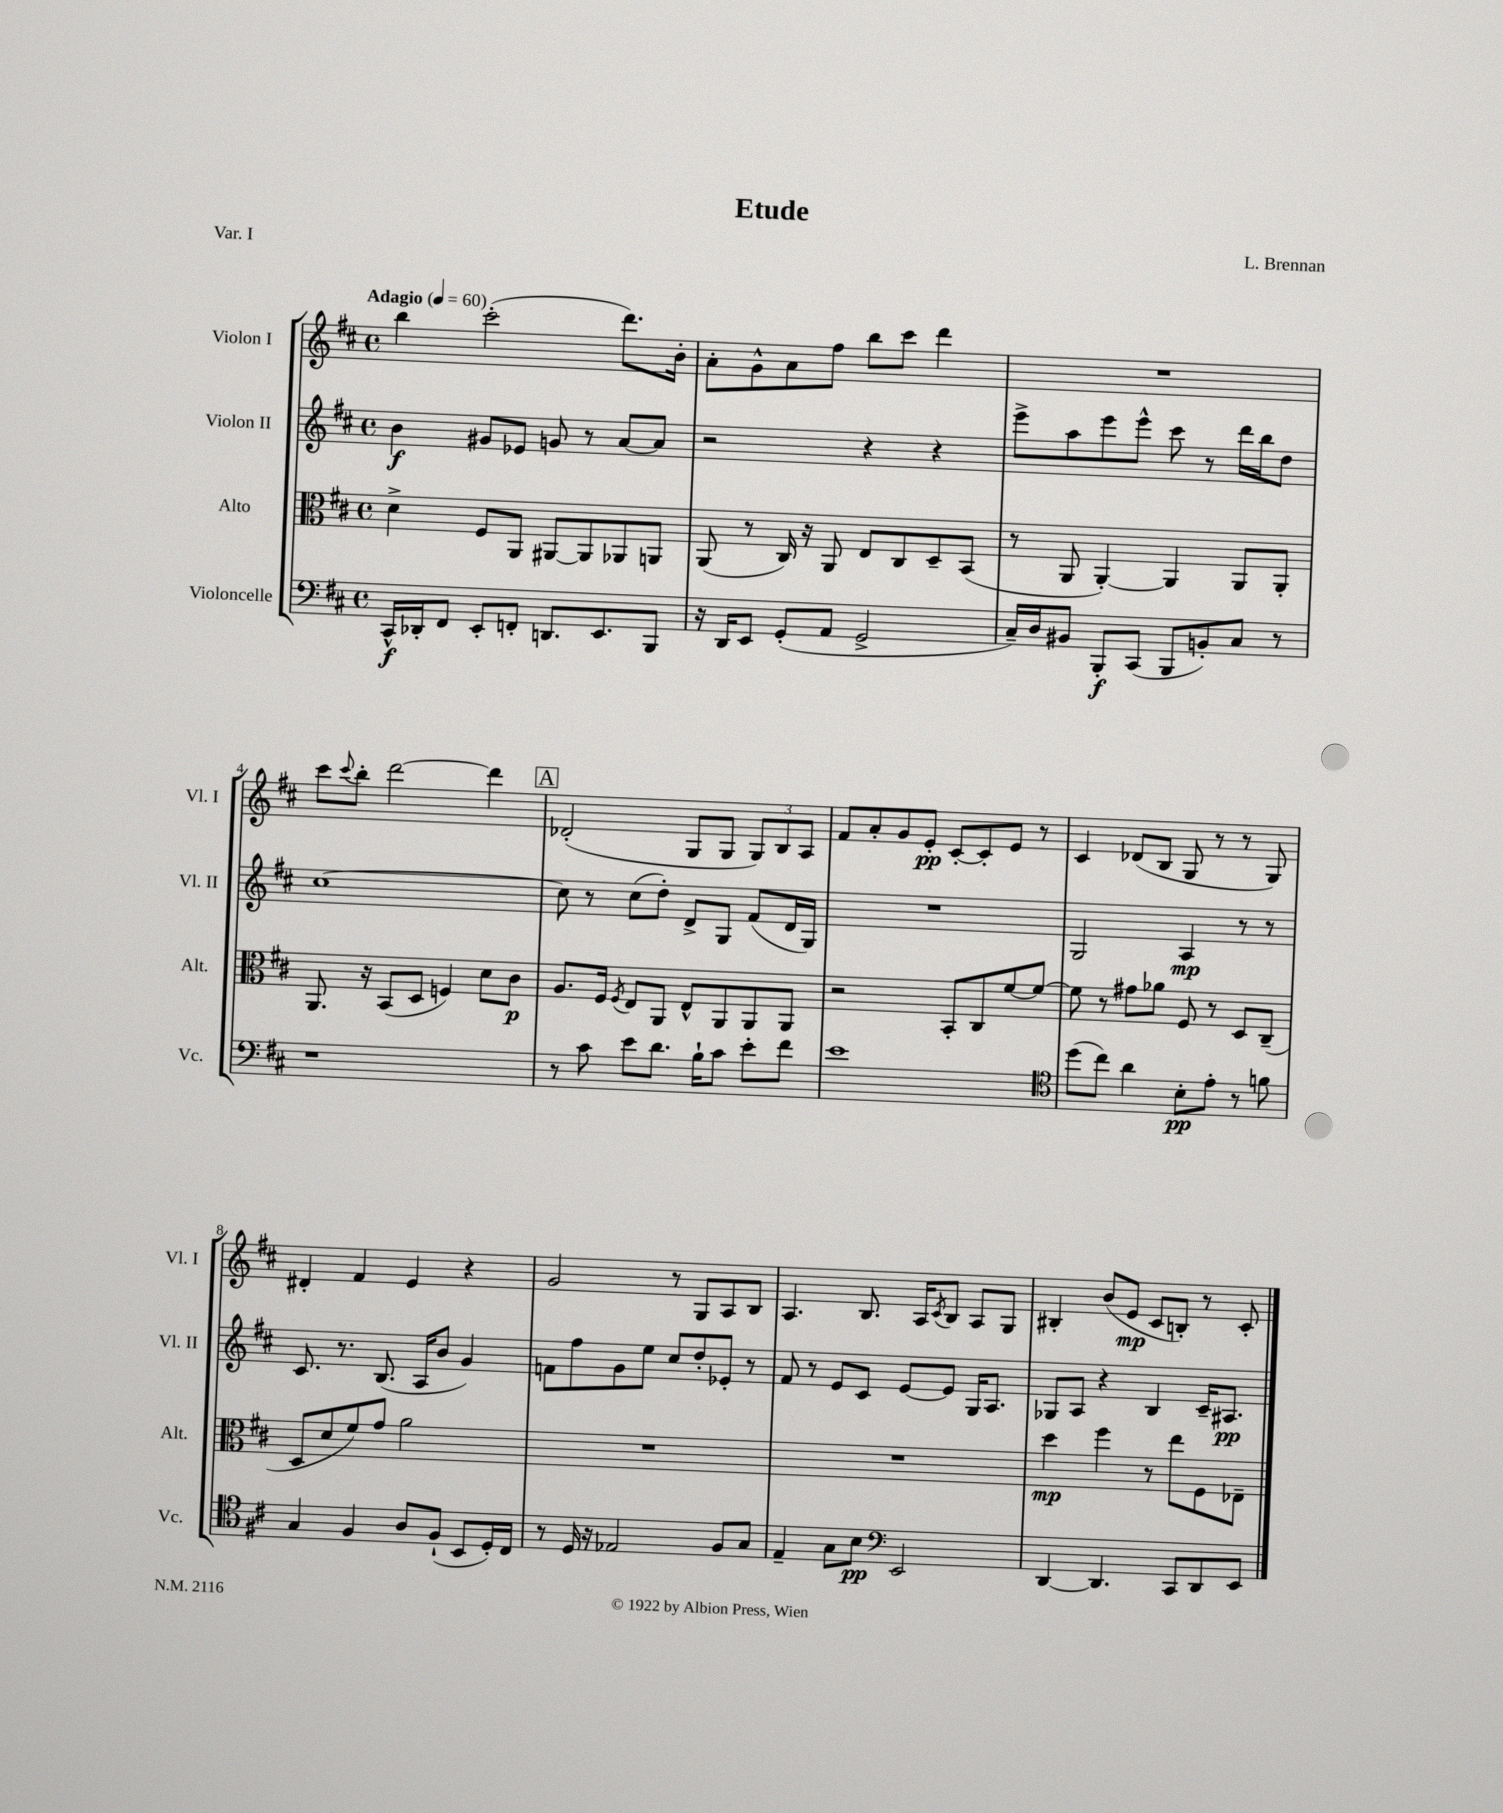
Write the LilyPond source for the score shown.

\header { title = "Etude" composer = "L. Brennan" piece = "Var. I" }
<<
\new StaffGroup <<
\new Staff = "s0" \with { instrumentName = "Violon I" shortInstrumentName = "Vl. I" } {
    \clef treble \key d \major \defaultTimeSignature \time 4/4 \tempo "Adagio" 4 = 60
    b''4 cis'''2-.( d'''8.) b'16-. |
    a'8-. g'8-^ a'8 fis''8 b''8 cis'''8 d'''4 |
    R1 |
    cis'''8 \appoggiatura { cis'''8 } b''8-. d'''2~ d'''4 |
    \mark \markup { \box "A" } des'2-.( g8 g8 \tuplet 3/2 { g8) b8 a8 } |
    fis'8 a'8-. g'8 e'8-.\pp cis'8~-. cis'8-. e'8 r8 |
    cis'4 des'8( b8 g8 r8 r8 g8) |
    dis'4-. fis'4 e'4 r4 |
    g'2 r8 g8 a8 b8 |
    a4. b8. a16 \acciaccatura { cis'8 } b8 a8 g8 |
    bis4-. b'8( e'8\mp cis'8 b8-.) r8 cis'8-. \bar "|." |
}
\new Staff = "s1" \with { instrumentName = "Violon II" shortInstrumentName = "Vl. II" } {
    \clef treble \key d \major \defaultTimeSignature \time 4/4
    b'4\f gis'8 ees'8 g'8 r8 a'8~ a'8 |
    r2 r4 r4 |
    e'''8-> a''8 e'''8 e'''8-^ cis'''8 r8 d'''16 b''16 d''8 |
    cis''1~ |
    \mark \markup { \box "A" } cis''8 r8 cis''8( d''8-.) d'8-> g8 fis'8( d'16 g16) |
    R1 |
    g2 a4\mp r8 r8 |
    cis'8. r8. b8.( a16 b'8 g'4) |
    f'8 fis''8 g'8 e''8 cis''8 d''8-. ees'8-. r8 |
    fis'8 r8 e'8 cis'8 e'8~ e'8 g16 a8. |
    ges8 a8 r4 b4 cis'16-- ais8.\pp \bar "|." |
}
\new Staff = "s2" \with { instrumentName = "Alto" shortInstrumentName = "Alt." } {
    \clef alto \key d \major \defaultTimeSignature \time 4/4
    d'4-> fis8 a,8 ais,8~ ais,8 aes,8 a,8 |
    a,8( r8 cis16) r16 a,8 e8 cis8 d8-- b,8( |
    r8 a,8 a,4~-.) a,4 a,8 a,8-. |
    a,8. r16 b,8( d8 f4) d'8 cis'8\p |
    \mark \markup { \box "A" } a8. fis16 \acciaccatura { fis8 } e8 a,8 e8-^ a,8 a,8 a,8 |
    r2 b,8-. cis8 fis'8~ fis'8~ |
    fis'8 r8 gis'8 aes'8 fis8 r8 d8 cis8--( |
    d8 d'8 fis'8) g'8 a'2 |
    R1 |
    R1 |
    d''4\mp fis''4 r8 e''8 fis8 ees8-- \bar "|." |
}
\new Staff = "s3" \with { instrumentName = "Violoncelle" shortInstrumentName = "Vc." } {
    \clef bass \key d \major \defaultTimeSignature \time 4/4
    cis,16-^\f des,16-. fis,8 e,8-. f,8-. d,8. e,8. b,,8 |
    r16 d,16 e,8 g,8-.( a,8 g,2-> |
    cis16--) d16 bis,8 b,,8-.\f cis,8( b,,8 b,8-.) cis8 r8 |
    r1 |
    \mark \markup { \box "A" } r8 cis'8 e'8 d'8. b16-! cis'8 e'8-. fis'8 |
    e'1 |
    \clef tenor d''8( cis''8) a'4 b8-.\pp e'8-. r8 f'8 |
    g4 fis4 a8 fis8-!( b,8 d16-.) cis16 |
    r8 d16 r16 ees2 fis8 g8 |
    e4-- g8 b8\pp \clef bass e,2 |
    d,4~ d,4. cis,8 d,8 e,8 \bar "|." |
}
>>
>>
